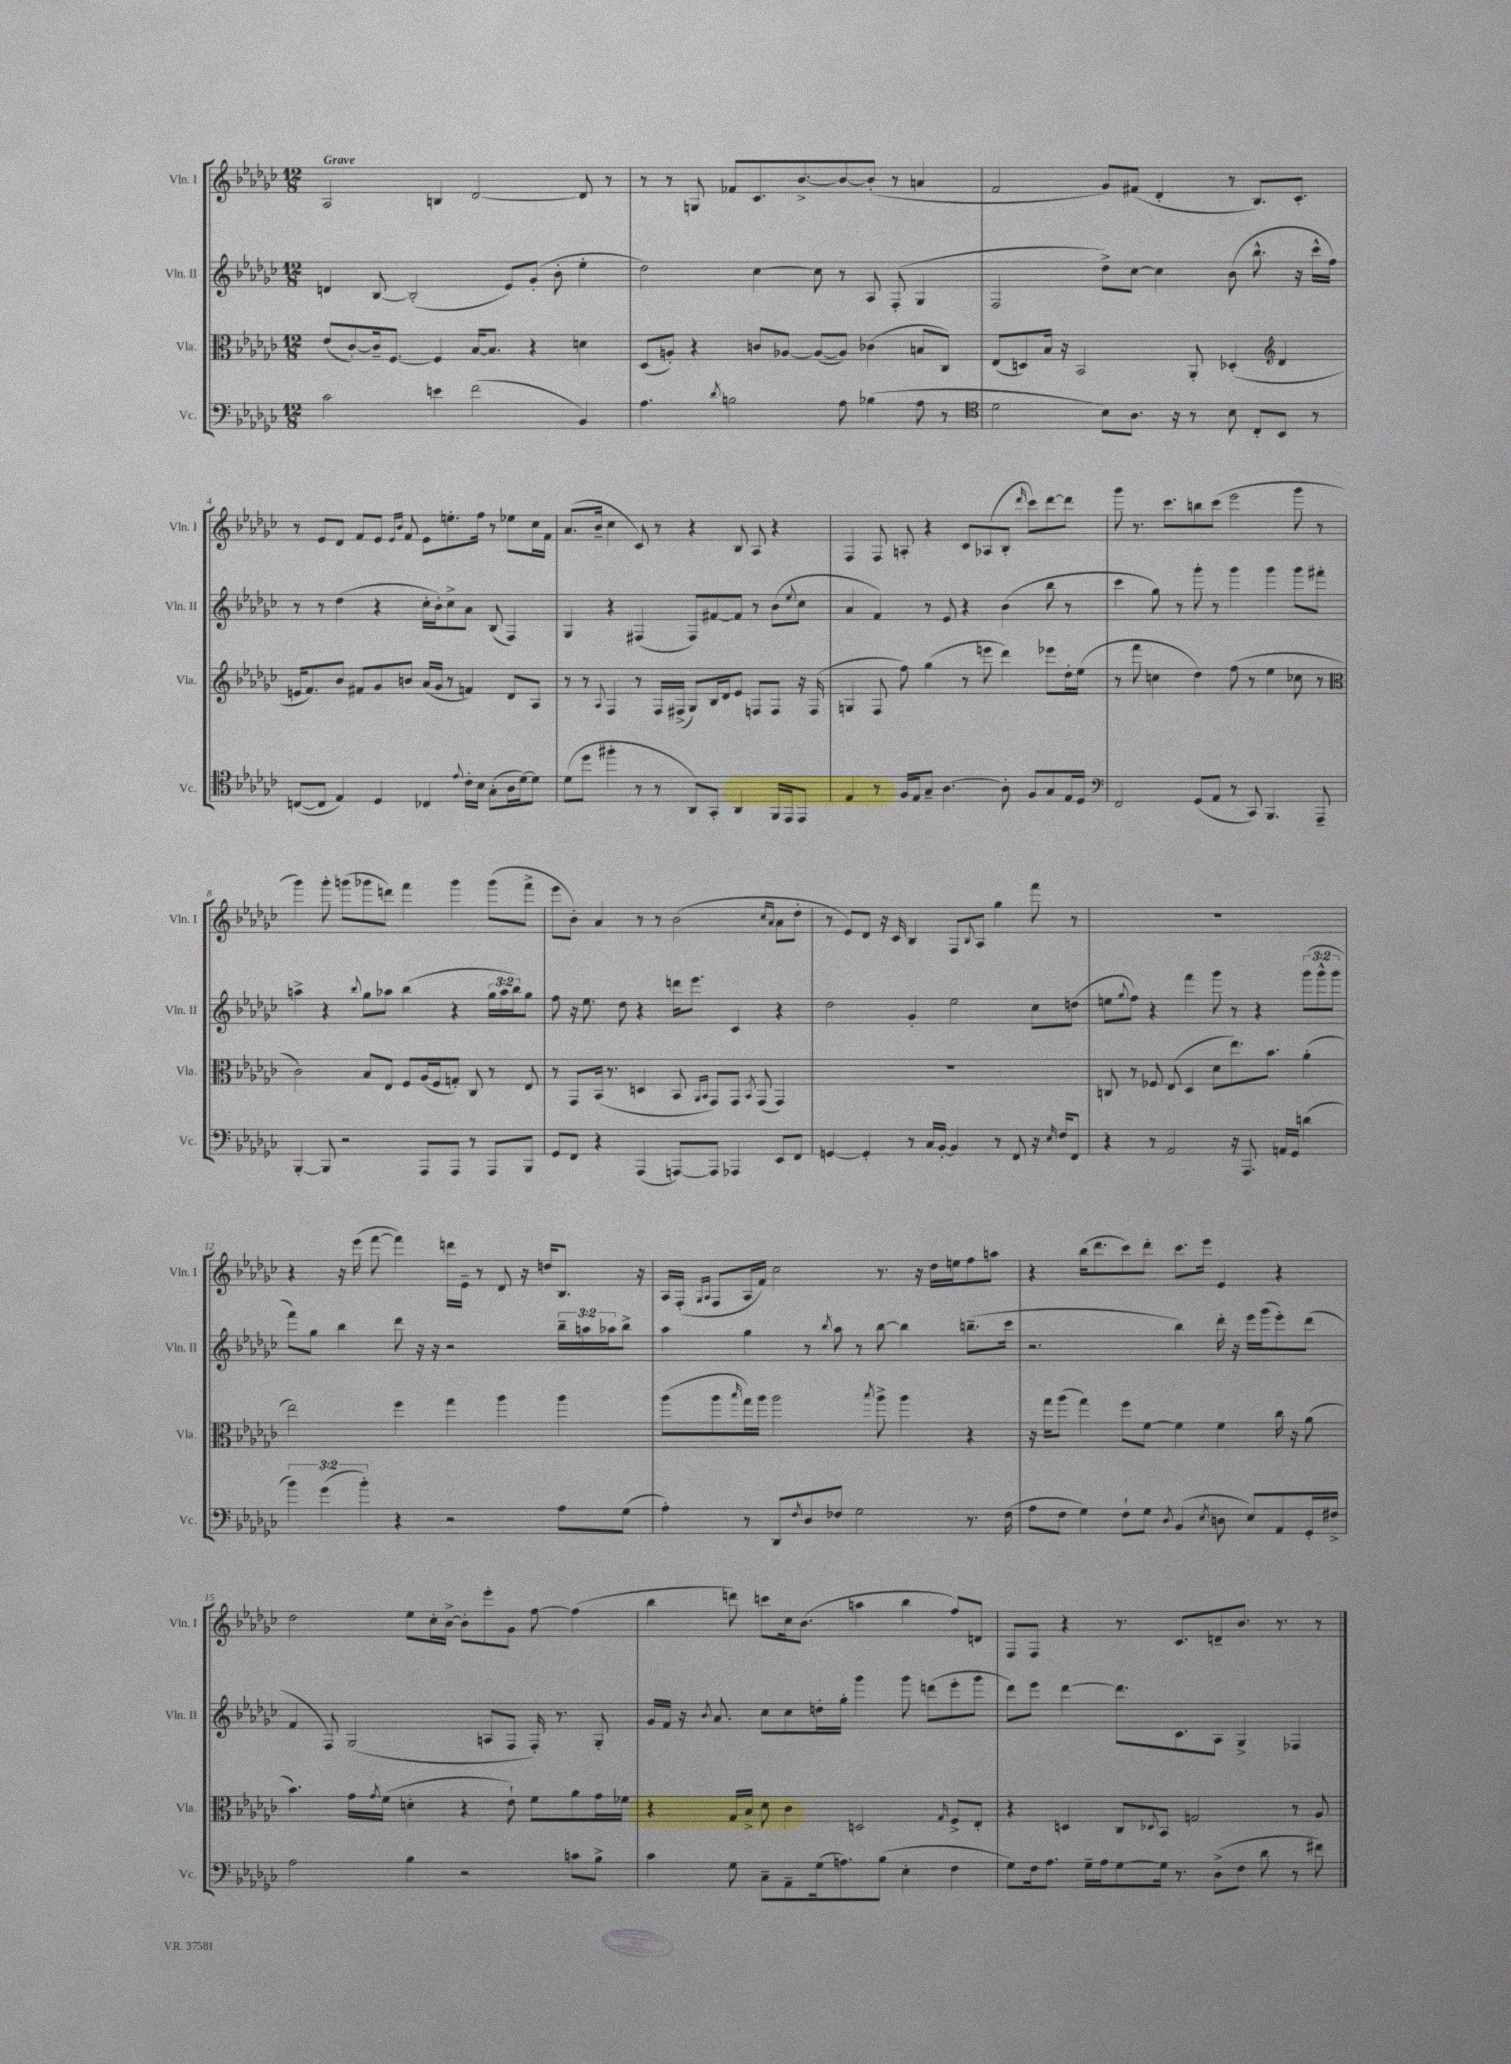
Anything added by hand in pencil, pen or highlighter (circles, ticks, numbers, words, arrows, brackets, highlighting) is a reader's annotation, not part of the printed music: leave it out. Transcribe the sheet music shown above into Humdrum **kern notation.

**kern	**kern	**kern	**kern
*staff4	*staff3	*staff2	*staff1
*clefF4	*clefC3	*clefG2	*clefG2
*k[b-e-a-d-g-c-]	*k[b-e-a-d-g-c-]	*k[b-e-a-d-g-c-]	*k[b-e-a-d-g-c-]
*M12/8	*M12/8	*M12/8	*M12/8
2c-	(8e-	4d	2A-
.	[8c-')	.	.
.	16c-~]	[8B-	.
.	[8.F	.	.
.	.	(2B-']	.
4e	4F]	.	4B
(2f	[16B-	.	[2d-
.	8.B-]	.	.
.	.	8e-)	.
.	4r	(8g-'	.
.	.	8b-'	.
4BB-)	4d	4ee-'	8d-]
.	.	.	8r
=	=	=	=
4.A-	(8D-	2dd-)	8r
.	8A')	.	8r
.	4r	.	8G
8qd-	.	.	.
2B	.	.	8f-
.	8c	[4cc-	8.c-
.	[8A-	.	.
.	.	.	[8.b-^
.	(8A-_	8cc-]	.
8A-	8A-])	8r	8b-_
(4B-	(4c-	8A-	(8b-']
.	.	(8F'	8r
8A-	8B	4G-	4a
8r	8C-)	.	.
=	=	=	=
*clefC4	*	*	*
2d-	(8E-	2F	2f
.	8D)	.	.
.	16B-	.	.
.	16r	.	.
.	2BB-	.	.
8B-)	.	8dd-^)	8g-)
8.A-	.	[8cc-	(8f#
.	.	4cc-]	4d-'
16r	.	.	.
8r	8AA-'	.	.
8B-	(4D-'	(8b-	8r
8C-'	.	8.bb-^^	8.B-)
*	*clefG2	*	*
8BB-	4d-	.	.
.	.	16r	8.c-'
8r	.	16ccc-^^	.
.	.	16ff)	.
=	=	=	=
([8C	16e	8r	8r
.	8.f)	.	.
8C]	.	8r	8e-
4E-)	8b-	(4dd-	8d-
.	8f#	.	8f
4D-	8g-	4r	8e-
.	.	.	16qqe-
.	.	.	16qqb-
.	8b	.	8f
4C-	(16a-	16cc-'	8e-
.	16g-	16b-')	.
.	8r	8cc-^	8.ee'
8qqe-	.	.	.
16c-'	4f)	8a-	.
16B-	.	.	16ff
(8G-'	.	(8B-	8r
16A-	8d-	4F)	8ee-
[16d-)	.	.	.
8d-]	8A-	.	16cc-
.	.	.	16f
=	=	=	=
(8d-	8r	4G-	(8.a-
8dd-	8r	.	.
.	.	.	16b-~
.	8qqA-	.	.
4ff#'	4F	4r	4cc-
8r	8r	(4F#	8c-)
8r	16F	.	8r
.	(16F#^	.	.
8AA-)	8G-)	8F#)	4r
8GG-'	16B-	[8f#	.
.	16d-	.	.
4AA-	8e-	8f#]	8B-
.	8F	8r	8A-
16FF	8F	(8b-	4r
16EE-	.	.	.
.	.	8qqee-	.
8EE-	16r	8cc-	.
.	(16F	.	.
=	=	=	=
4E-	4G	4a-	4F
8r	8F	4f)	8F
16F	8ff)	.	8A'
16E-	.	.	.
8G-~	(4gg-	8r	4r
[4.A-	.	8e-	.
.	8r	4r	8c-
.	8eee	.	(8A-
8A-']	4ddd-)	(4b-	8B-'
.	.	.	16qqddd-
8F	.	.	8ccc-)
8G-	8eee-	8bb-	[8ddd-
16E-	16dd-'	8r	8ddd-]
16D-	(16ee-	.	.
=	=	=	=
*clefF4	*	*	*
2FF	8r	4ccc-	8ggg-
.	8fff	.	8.r
.	4cc	8gg-)	.
.	.	.	8.ccc-
.	.	8r	.
(8GG-	4dd-)	8ggg-'	8bb
8AA-	.	8r	(8ccc-
8r	(8ff	4ggg-	2eee-
8CC-)	8r	.	.
4.BBB-	4ee-	4ggg-	.
.	8cc-	8ggg-	8ggg-
8AAA-~	8r	8fff#'	8r
=	=	=	=
*	*clefC3	*	*
[4BBB-'	2c-)	4aa^	4ggg-)
8BBB-]	.	4r	8ggg-'
2r	.	.	(8ggg
.	.	8qqbb-	.
.	8B-	8gg-	8ggg-
.	8E-	8aa-	8ddd)
.	8F	(4bb-	4fff
8AAA-	(16A-	.	.
.	16F	.	.
8AAA-	8G')	4r	4ggg-
8r	8C-	.	.
8AAA-	8r	24gg-	(8ggg-
.	.	24aa-	.
.	.	24bb-)	.
8BBB-	8E-	8gg-	8fff^
=	=	=	=
8GG-	8r	8ff	8eee-
8FF	8GG-	16r	8b-')
.	.	8.ee-	.
4r	(16BB-	.	4a-
.	8.r	.	.
.	.	8dd-	.
(4AAA-	4D	4r	8r
.	.	.	8r
[8AAA)	8BB-	16ddd	(2b-
.	.	8.eee-	.
.	16qqAA-	.	.
.	16qqBB-	.	.
8AAA]	8GG-)	.	.
4AAA-	8GG-	4c-	.
.	8qBB-	.	.
.	(8GG-	.	.
.	.	.	16qqcc-
.	.	.	16qqa-
8EE-	4GG-)	4r	8a-
8FF	.	.	8dd-'
=	=	=	=
[4GG	1.r	2dd-	8r
.	.	.	8e-)
4GG']	.	.	8d-
.	.	.	16r
.	.	.	16c-
8r	.	4g-'	4B-
16C-	.	.	.
[16BB-'	.	.	.
4BB-]	.	2ee-	8F
.	.	.	8qqB-
.	.	.	8A-
8r	.	.	4gg-
8FF	.	.	.
16r	.	8cc-	8fff
16qqE-	.	.	.
16F	.	.	.
8FF	.	(8dd	8r
=	=	=	=
4r	8C	8ee	1.r
.	.	8qqgg-	.
.	8r	8ff)	.
8r	8F-	4r	.
2AA-	(8E-	.	.
.	4D-	4fff	.
.	8d-	8ggg-	.
16r	8.ee-)	8r	.
8.AAA-	.	.	.
.	.	4r	.
.	8.b-	.	.
16AA	.	.	.
16GG-	.	.	.
(4d	(4a-'	(12ggg-	.
.	.	12ggg-^^	.
.	.	12ggg-	.
=	=	=	=
6b-)	2ee-)	8fff)	4r
.	.	8gg-	.
(6g-	.	.	.
.	.	4bb-	16r
.	.	.	(16eee-
6b-')	.	.	.
.	.	.	[8fff
4r	4ff	8ddd-	4fff])
.	.	16r	.
.	.	16r	.
2r	4gg-	2r	16ddd
.	.	.	16e-~
.	.	.	8r
.	4aa-	.	8d-
.	.	.	16r
.	.	.	16dd
8A-	4aa-	24bb-~	8.B-
.	.	24aa	.
.	.	24aa-	.
(8G-	.	8bb-^	.
.	.	.	16r
=	=	=	=
4A-')	(8aa-	4aa-	16A-
.	.	.	(16F'
.	.	.	16qqG-
.	.	.	16qqA-
.	8aa-	.	8F
.	16qqbb-	.	.
8r	16gg-)	4gg-	16A-
.	16aa-	.	16f)
8DD-	2aa-	.	2cc-
8qF	.	.	.
8D-	.	8r	.
.	.	8qbb-	.
8F-	.	8aa-	.
2G-	.	8r	.
.	8qbb-	.	.
.	8aa-^	[8bb-	8.r
.	4aa-	4bb-]	.
.	.	.	16r
.	.	.	16dd-
.	.	.	16ee
8.r	4r	(8.bb~	8ff
.	.	.	8aa
(16F-	.	16ccc-	.
=	=	=	=
8A-	16r	2.r	4r
.	16gg-	.	.
8F	(8aa-	.	.
4G-)	4gg-)	.	(16bb-
.	.	.	8.ddd-
8F`	8ff	.	8ccc-)
8G-	[8f	.	8ddd-'
8qD-	.	.	.
(4BB-	4f]	4bb-)	8.ccc-
.	.	.	16eee-
8qE-	.	.	.
8D	4f	16ddd-'	4e-
.	.	16r	.
8E-)	.	16eee-	.
.	.	(16ggg-	.
8AA-	16cc-	8eee-')	4r
.	16r	.	.
16GG-'	(8a-	(8ddd-	.
16F#^	.	.	.
=	=	=	=
2A-	4.b-)	4f	2dd-
.	.	8F)	.
.	16g-	(2G-	.
.	8qg-	.	.
.	(16f	.	.
4B-	4d'	.	8ee-
.	.	.	16cc-'
.	.	.	[16b-^
2r	4r	.	8b-']
.	.	8A	8eee-'
.	8e-`)	8F	8g-
.	8f	16F')	[8ff
.	.	8.r	.
8c	8a-	.	(4ff]
8B-^	16g-	8G-'	.
.	16f-	.	.
=	=	=	=
4c-	4r	16g-	4bb-
.	.	16f	.
.	.	16r	.
.	.	8qb-	.
.	.	8.a-	.
8G-	16G-	.	8ddd)
.	16B-^	.	.
8C-~	8d-	8cc-	8ccc
8AA-~	4c-	8cc-	16cc-
.	.	.	(8.b-
(16G-	.	16dd'	.
8.A)	.	16gg-'	.
.	2D	4ggg-	4aa
(8B-	.	.	.
4E-'	.	8ggg-	4bb-
.	.	(8ddd	.
.	16qqG-	.	.
4F	8F^	8eee-'	8ff)
.	8E-'	8ggg-	8d
=	=	=	=
8G-)	4r	8ddd-)	8F
16F	.	8eee-	8F
8.A-	.	.	.
.	4D	[4ddd-	4r
16G-~	.	.	.
16A-	.	.	.
[8G-	8C-	8.ddd-]	8.r
.	8qqD-	.	.
16G-]	8BB-	.	.
8.r	.	8.c-	8.c-
.	2G	.	.
(8D-^	.	8A-	8d~
8F	.	4G-^	8.b-
8d-	.	.	.
.	.	.	8.r
8r	8r	4F-	.
8f#)	8A-	.	8r
==	==	==	==
*-	*-	*-	*-
